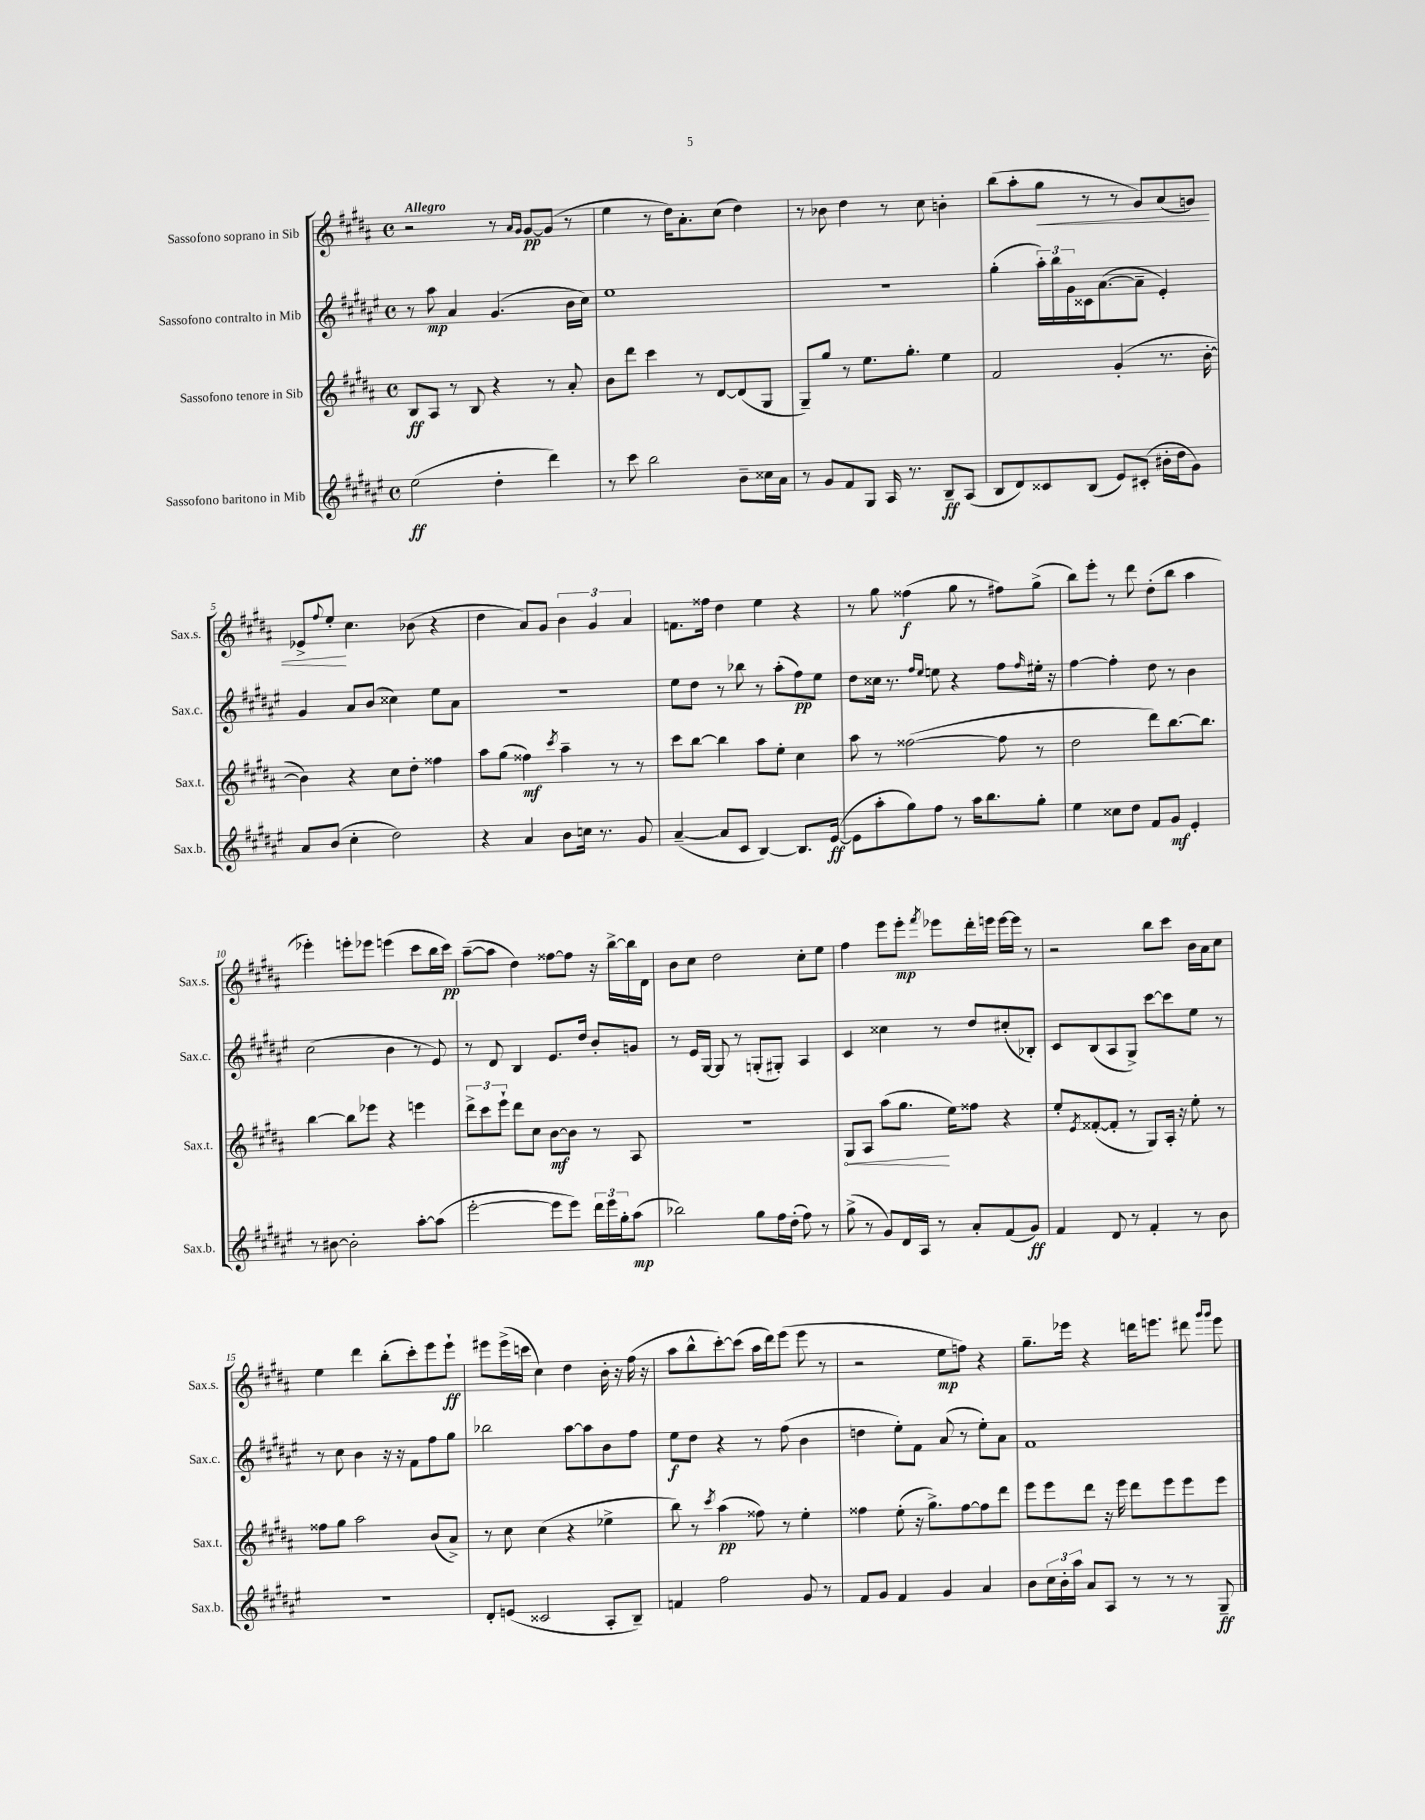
<<
\new StaffGroup <<
\new Staff = "s0" \with { instrumentName = "Sassofono soprano in Sib" shortInstrumentName = "Sax.s." } {
    \clef treble \key b \major \defaultTimeSignature \time 4/4 \tempo "Allegro"
    r2 r8 \grace { ais'16 gis'16 } gis'8~\pp gis'8( r8 |
    e''4 r8 dis''16) ais'8.-. cis''8( dis''4) |
    r8 bes'8 dis''4 r8 cis''8 b'4-. |
    b''8( ais''8-. gis''8\< r8 r8 gis'8) ais'8( g'8) |
    ees'8-> \appoggiatura { fis''8 } e''8-.\! cis''4. bes'8( r4 |
    dis''4 ais'8) gis'8 \tuplet 3/2 { b'4 gis'4 ais'4 } |
    f'8. fisis''16 dis''4 e''4 r4 |
    r8 gis''8 fisis''4\f( gis''8 r8 fis''8) gis''8->( |
    b''8) e'''8-. r8 dis'''8 dis''8-.( b''8 ais''4 |
    ees'''4-.) e'''8-. ees'''8 e'''4( cis'''8 b''16 cis'''16\pp) |
    ais''8~--( ais''8 dis''4) fisis''8~ fisis''8 r16 b''16~-> b''16 dis'16 |
    b'8 cis''8 dis''2 cis''8-. e''8 |
    fis''4 e'''8 e'''8-.\mp \acciaccatura { fis'''8 } ees'''8 dis'''16-. e'''16 e'''16~ e'''16 r8 |
    r2 b''8 cis'''8 b'16 ais'16 cis''8 |
    e''4 dis'''4 b''8-.( cis'''8-.) e'''8 e'''8-!\ff |
    eis'''8 eis'''16->( c'''16 cis''4) dis''4 b'16-. r16 fis''16( r16 |
    ais''8 b''8-^ cis'''8~-.) cis'''8( ais''16 dis'''16) e'''8( e'''8 r8 |
    r2 e''8\mp f''8) r4 |
    gis''8.-- ees'''16 r4 d'''16 e'''8. dis'''8 \grace { gis'''16 gis'''16 } e'''8 \bar "|." |
}
\new Staff = "s1" \with { instrumentName = "Sassofono contralto in Mib" shortInstrumentName = "Sax.c." } {
    \clef treble \key fis \major \defaultTimeSignature \time 4/4
    r8 ais''8\mp ais'4 gis'4.( b'16 cis''16) |
    eis''1 |
    r1 |
    gis''4-.( \tuplet 3/2 { ais''16-.) b''16 gis'16 } cisis'16 ais'8.~( ais'8-- eis'4-.) |
    gis'4 ais'8 b'8( cisis''4) eis''8 ais'8 |
    R1 |
    eis''8 dis''8 r8 bes''8 r8 ais''8-.( fis''8\pp) eis''8 |
    dis''8 cisis''16 r8. \grace { fis''16 eis''16 } e''8 r4 fis''8 \grace { fis''16 } eis''16-. r16 |
    fis''4~ fis''4-. dis''8 r8 b'4 |
    cis''2( b'4 r8 eis'8) |
    r8 dis'8 b4 eis'8. dis''16 b'8-. g'8 |
    r8 eis'16 gis16~ gis8 r8 g8-.( gis8-.) ais4 |
    cis'4 cisis''4 r8 dis''8 cis''8-.( bes8-.) |
    cis'8 b8( ais8 gis8->) cis'''8~ cis'''8 eis''8 r8 |
    r8 cis''8 b'4 r16 r16 fis'8 fis''8 gis''8 |
    bes''2 ais''8~ ais''8 b'8 fis''8 |
    eis''8\f dis''8 r4 r8 fis''8( b'4 |
    d''4 eis''8-.) fis'8 ais'8( r8 eis''8-.) ais'8 |
    fis'1 \bar "|." |
}
\new Staff = "s2" \with { instrumentName = "Sassofono tenore in Sib" shortInstrumentName = "Sax.t." } {
    \clef treble \key b \major \defaultTimeSignature \time 4/4
    b8\ff ais8 r8 b8 r4 r8 ais'8-. |
    b'8 dis'''8 cis'''4 r8 dis'8~ dis'8( gis8 |
    gis8--) gis''8 r8 e''8. gis''8.-. e''4 |
    fis'2 gis'4-.( r8. b'16~-. |
    b'4) r4 cis''8 dis''8-. fisis''4 |
    ais''8 gis''8( fisis''4\mf) \acciaccatura { cis'''8 } ais''4-- r8 r8 |
    cis'''8 b''8~ b''4 ais''8 e''8-. cis''4 |
    ais''8 r8 fisis''2~( fisis''8 r8 |
    dis''2 dis'''8) b''8.~ b''8. |
    b''4~ b''8 ees'''8 r4 e'''4 |
    \tuplet 3/2 { dis'''8-> cis'''8 e'''8-! } dis'''8 cis''8 b'8~\mf b'8 r8 ais8 |
    r1 |
    \once \override Hairpin.circled-tip = ##t gis8\< ais8 ais''8( gis''8.\! e''16) fisis''8 r4 |
    e''8-. \acciaccatura { e'8 } fisis'8~-.( fisis'8-. r8 gis8) ais16-. r16 e''8-. r8 |
    fisis''8 gis''8 ais''2 b'8( ais'8->) |
    r8 cis''8 cis''4( r4 ees''4-> |
    b''8) r8 \acciaccatura { cis'''8 } ais''4\pp( fisis''8) r8 e''4-. |
    fisis''4 e''8-.( r16 gis''8.->) fisis''8~ fisis''8 dis'''8 |
    e'''8 e'''8 dis'''8 r16 e'''16 dis'''8 e'''8 e'''8 e'''8 \bar "|." |
}
\new Staff = "s3" \with { instrumentName = "Sassofono baritono in Mib" shortInstrumentName = "Sax.b." } {
    \clef treble \key fis \major \defaultTimeSignature \time 4/4
    eis''2\ff( dis''4-. dis'''4) |
    r8 cis'''8 b''2 b'8-- cisis''16 ais'16 |
    r8 gis'8 fis'8 gis8 ais16 r8. b8--\ff ais8( |
    b8 dis'8) cisis'8 b8( eis'8) cis'8-.( bis'16-. dis''16 gis'8) |
    ais'8 b'8( cis''4-. dis''2) |
    r4 ais'4 b'8 c''16 r8. gis'8 |
    ais'4~--( ais'8 cis'8 b4~) b8. eis'16~\ff( |
    eis'8 ais''8-. gis''8) fis''8 r8 ais''16 b''8. gis''8-. |
    eis''4 cisis''8 dis''8 fis'8 gis'8\mf eis'4-. |
    r8 bis'8~ bis'2-. ais''8~-. ais''8( |
    eis'''2~-. eis'''8 eis'''8) \tuplet 3/2 { dis'''16 eis'''16 gis''16-. } ais''8\mp( |
    bes''2) gis''8 fis''16 dis''16-.( fis''8) r8 |
    gis''8->( r8 gis'8) dis'16 ais16 r8 ais'8-. fis'8( gis'8\ff) |
    fis'4 dis'8 r8 fis'4-. r8 b'8 |
    R1 |
    dis'8-. e'8( cisis'2 ais8-. b8--) |
    f'4 fis''2 gis'8 r8 |
    fis'8 gis'8 fis'4 gis'4 ais'4 |
    b'8 \tuplet 3/2 { cis''16 b'16-. ais''16 } ais'8 ais8 r8 r8 r8 gis8--\ff \bar "|." |
}
>>
>>
